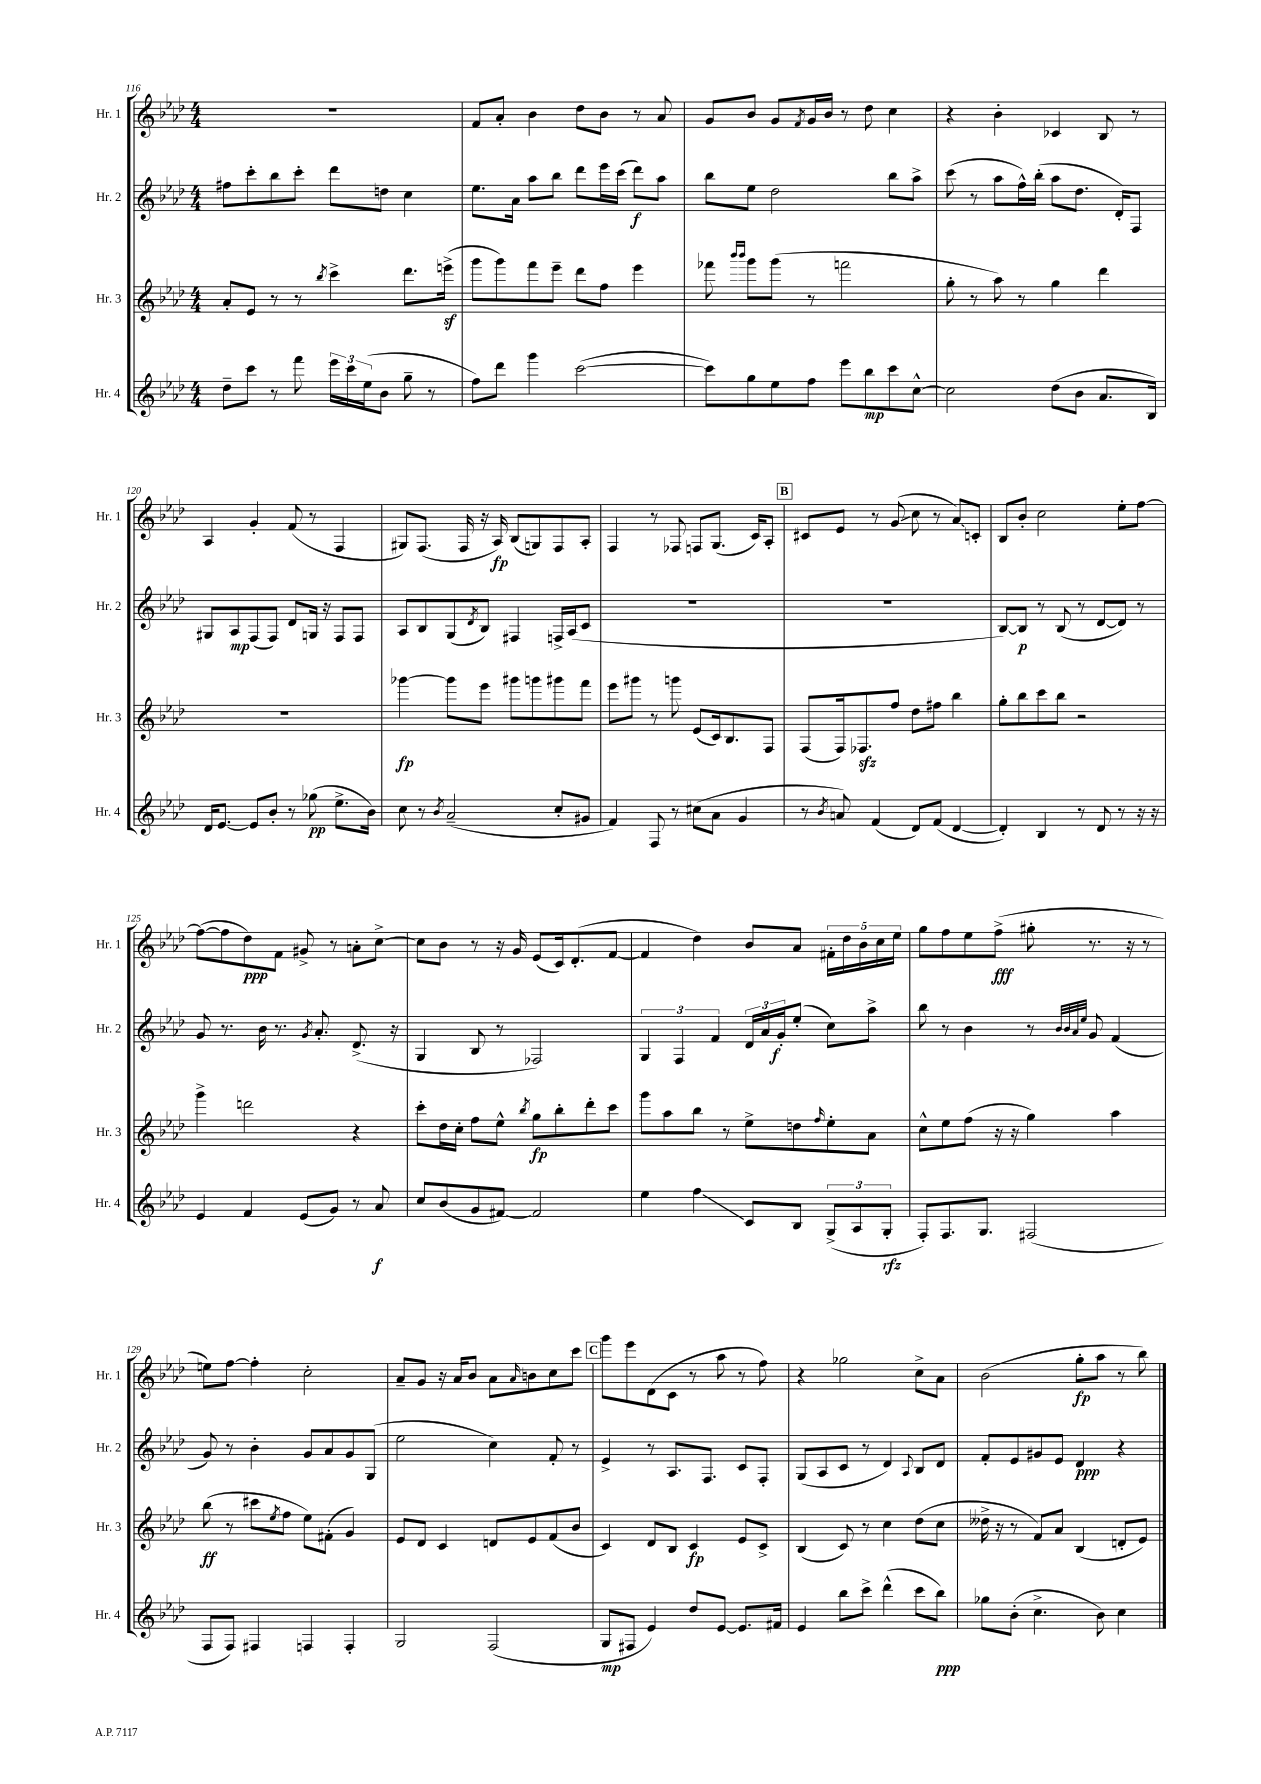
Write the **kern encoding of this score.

**kern	**kern	**kern	**kern
*staff4	*staff3	*staff2	*staff1
*clefG2	*clefG2	*clefG2	*clefG2
*k[b-e-a-d-]	*k[b-e-a-d-]	*k[b-e-a-d-]	*k[b-e-a-d-]
*M4/4	*M4/4	*M4/4	*M4/4
8dd-~	8a-'	8ff#	1r
8ccc	8e-	8ccc'	.
8r	8r	8bb-	.
8fff	8r	8ccc'	.
.	8qbb-	.	.
24eee-	4ccc^	8ddd-	.
24ccc	.	.	.
(24ee-	.	.	.
8b-	.	8dd	.
8gg~	8.ddd-	4cc	.
8r	.	.	.
.	(16eee^	.	.
=	=	=	=
8ff)	8ggg	8.ee-	8f
8ddd-	8ggg)	.	8a-'
.	.	16a-	.
4ggg	8fff	8aa-	4b-
.	8eee-~	8bb-	.
([2ccc	8ddd-	8ddd-	8dd-
.	8ff	16eee-	8b-
.	.	(16ccc	.
.	4eee-	8ddd-)	8r
.	.	8aa-	8a-
=	=	=	=
8ccc])	8fff-	8bb-	8g
.	16qqbbb-	.	.
.	16qqbbb-	.	.
8gg	8ggg	8ee-	8b-
8ee-	(8ggg	2dd-	8g
.	.	.	8qf
8ff	8r	.	16g
.	.	.	16b-
8eee-	2fff	.	8r
8bb-	.	.	8dd-
8ccc	.	8bb-	4cc
[8cc^^	.	8aa-^	.
=	=	=	=
2cc]	8gg'	(8ccc	4r
.	8r	8r	.
.	8aa-)	8aa-	4b-'
.	8r	16ff^^)	.
.	.	(16bb-'	.
(8dd-	4gg	8aa-	4c-
8b-	.	8.dd-	.
8.a-	4ddd-	.	8B-
.	.	16d-')	.
.	.	8F	8r
16B-)	.	.	.
=	=	=	=
16d-	1r	8G#	4A-
[8.e-	.	.	.
.	.	8A-	.
8e-]	.	(8F	4g'
8b-'	.	8F)	.
8r	.	8d-	(8f
(8gg-	.	16G	8r
.	.	16r	.
8.ee-^	.	8F	4F
.	.	8F	.
16b-)	.	.	.
=	=	=	=
8cc	[4ggg-	8A-	8G#)
8r	.	8B-	(8.F
8qb-	.	.	.
(2a-~	8ggg-]	(8G	.
.	.	.	16F
.	.	8qd-	.
.	8eee-	8B-)	16r
.	.	.	16A-)
.	8ggg#	4F#	(8B-
.	8ggg	.	8G)
8cc'	8ggg#	16F^	8F
.	.	(16A-	.
8g#	8fff	8c	8A-'
=	=	=	=
4f)	8eee-	1r	4F
.	8ggg#	.	.
8F	8r	.	8r
8r	8ggg	.	8F-
(8cc#	(8e-	.	8F
8a-	16c)	.	(8.G
.	8.B-	.	.
4g	.	.	.
.	.	.	16c)
.	8F	.	8A-'
=	=	=	=
8r	(8F	1r	8c#
8qb-	.	.	.
8a)	16F)	.	8e-
.	8.F-	.	.
(4f	.	.	8r
.	8ff	.	(8g
8d-)	8dd-	.	8cc
(8f	8ff#	.	8r
[4d-	4bb-	.	8a-)
.	.	.	8c'
=	=	=	=
4d-'])	8gg'	[8B-)	8B-
.	8bb-	8B-]	8b-'
4B-	8ccc	8r	2cc
.	8bb-	(8B-	.
8r	2r	8r	.
8d-	.	[8d-	.
8r	.	8d-])	8ee-'
16r	.	8r	[8ff
16r	.	.	.
=	=	=	=
4e-	4ggg^	8g	(8ff_
.	.	8.r	8ff]
4f	2ddd	.	8dd-)
.	.	16b-	.
.	.	8.r	8f
(8e-	.	.	8g#^
.	.	8qg	.
.	.	8.a-'	.
8g)	.	.	8r
8r	4r	(8.d-^	8a'
8a-	.	.	[8cc^
.	.	16r	.
=	=	=	=
8cc	8ccc'	4G	8cc]
(8b-	16dd-	.	8b-
.	16cc'	.	.
8g	8ff	8B-	8r
[8f#)	8ee-^^	8r	16r
.	.	.	16g
.	8qbb-	.	.
2f#]	8gg	2F-)	(8e-
.	8bb-'	.	16c)
.	.	.	(8.d-'
.	8ddd-'	.	.
.	8ccc	.	[8f
=	=	=	=
4ee-	8ggg	6G	4f]
.	8aa-	.	.
.	.	6F	.
4ff	8bb-	.	4dd-)
.	.	6f	.
.	8r	.	.
8c	8ee-^	24d-	8b-
.	.	24a-	.
.	.	24g'	.
8B-	8dd	(8ee-'	8a-
.	16qqff	.	.
(12G^	8ee-'	8cc)	20f#'
.	.	.	20dd-
12A-	.	.	.
.	.	.	20b-
.	8a-	8aa-^	.
.	.	.	20cc
12G'	.	.	.
.	.	.	20ee-
=	=	=	=
8F')	8cc^^	8bb-	8gg
8.F	8ee-	8r	8ff
.	(8ff	4b-	8ee-
8.G	.	.	.
.	16r	.	(8ff^
.	16r	.	.
(2F#	4gg)	8r	8gg#'
.	.	32qqb-	.
.	.	32qqb-	.
.	.	32qqa-	.
.	.	32qqee-	.
.	.	8g	8.r
.	4aa-	(4f	.
.	.	.	16r
.	.	.	8r
=	=	=	=
8F	(8bb-	8g)	8ee)
8F)	8r	8r	[8ff
4F#	8ccc#	4b-'	4ff']
.	8qee-	.	.
.	8ff	.	.
4F	8ee-)	8g	2cc'
.	(8f#'	8a-	.
4F'	4g)	8g	.
.	.	(8G	.
=	=	=	=
2G	8e-	2ee-	8a-~
.	8d-	.	8g
.	4c	.	16r
.	.	.	16a-
.	.	.	8b-
(2F	8d	4cc)	8a-
.	.	.	16qqa-
.	8e-	.	8b
.	(8f	8f'	8cc
.	8b-	8r	8ccc
=	=	=	=
8G	4c)	4e-^	8ggg
8F#	.	.	8eee-
4e-)	8d-	8r	(8d-
.	8B-	8.A-	8c
8dd-	4c	.	8r
.	.	8.F	.
[8e-	.	.	8aa-
8.e-]	8e-	8c	8r
.	8c^	8F'	8ff)
16f#	.	.	.
=	=	=	=
4e-	(4B-	(8G	4r
.	.	8A-	.
8bb-	8c)	8c	2gg-
8ccc^	8r	8r	.
(4ddd-^^	4cc	4d-)	.
.	.	8qqA-	.
8ccc	(8dd-	8B-	8cc^
8bb-)	8cc	8d-	8a-
=	=	=	=
8gg-	16dd--^	8f'	(2b-
.	16r	.	.
(8b-'	8r	8e-	.
4.cc^	8f)	8g#	.
.	8a-	8e-	.
.	(4B-	4d-	8gg'
8b-)	.	.	8aa-
4cc	8d'	4r	8r
.	8e-)	.	8bb-)
==	==	==	==
*-	*-	*-	*-
